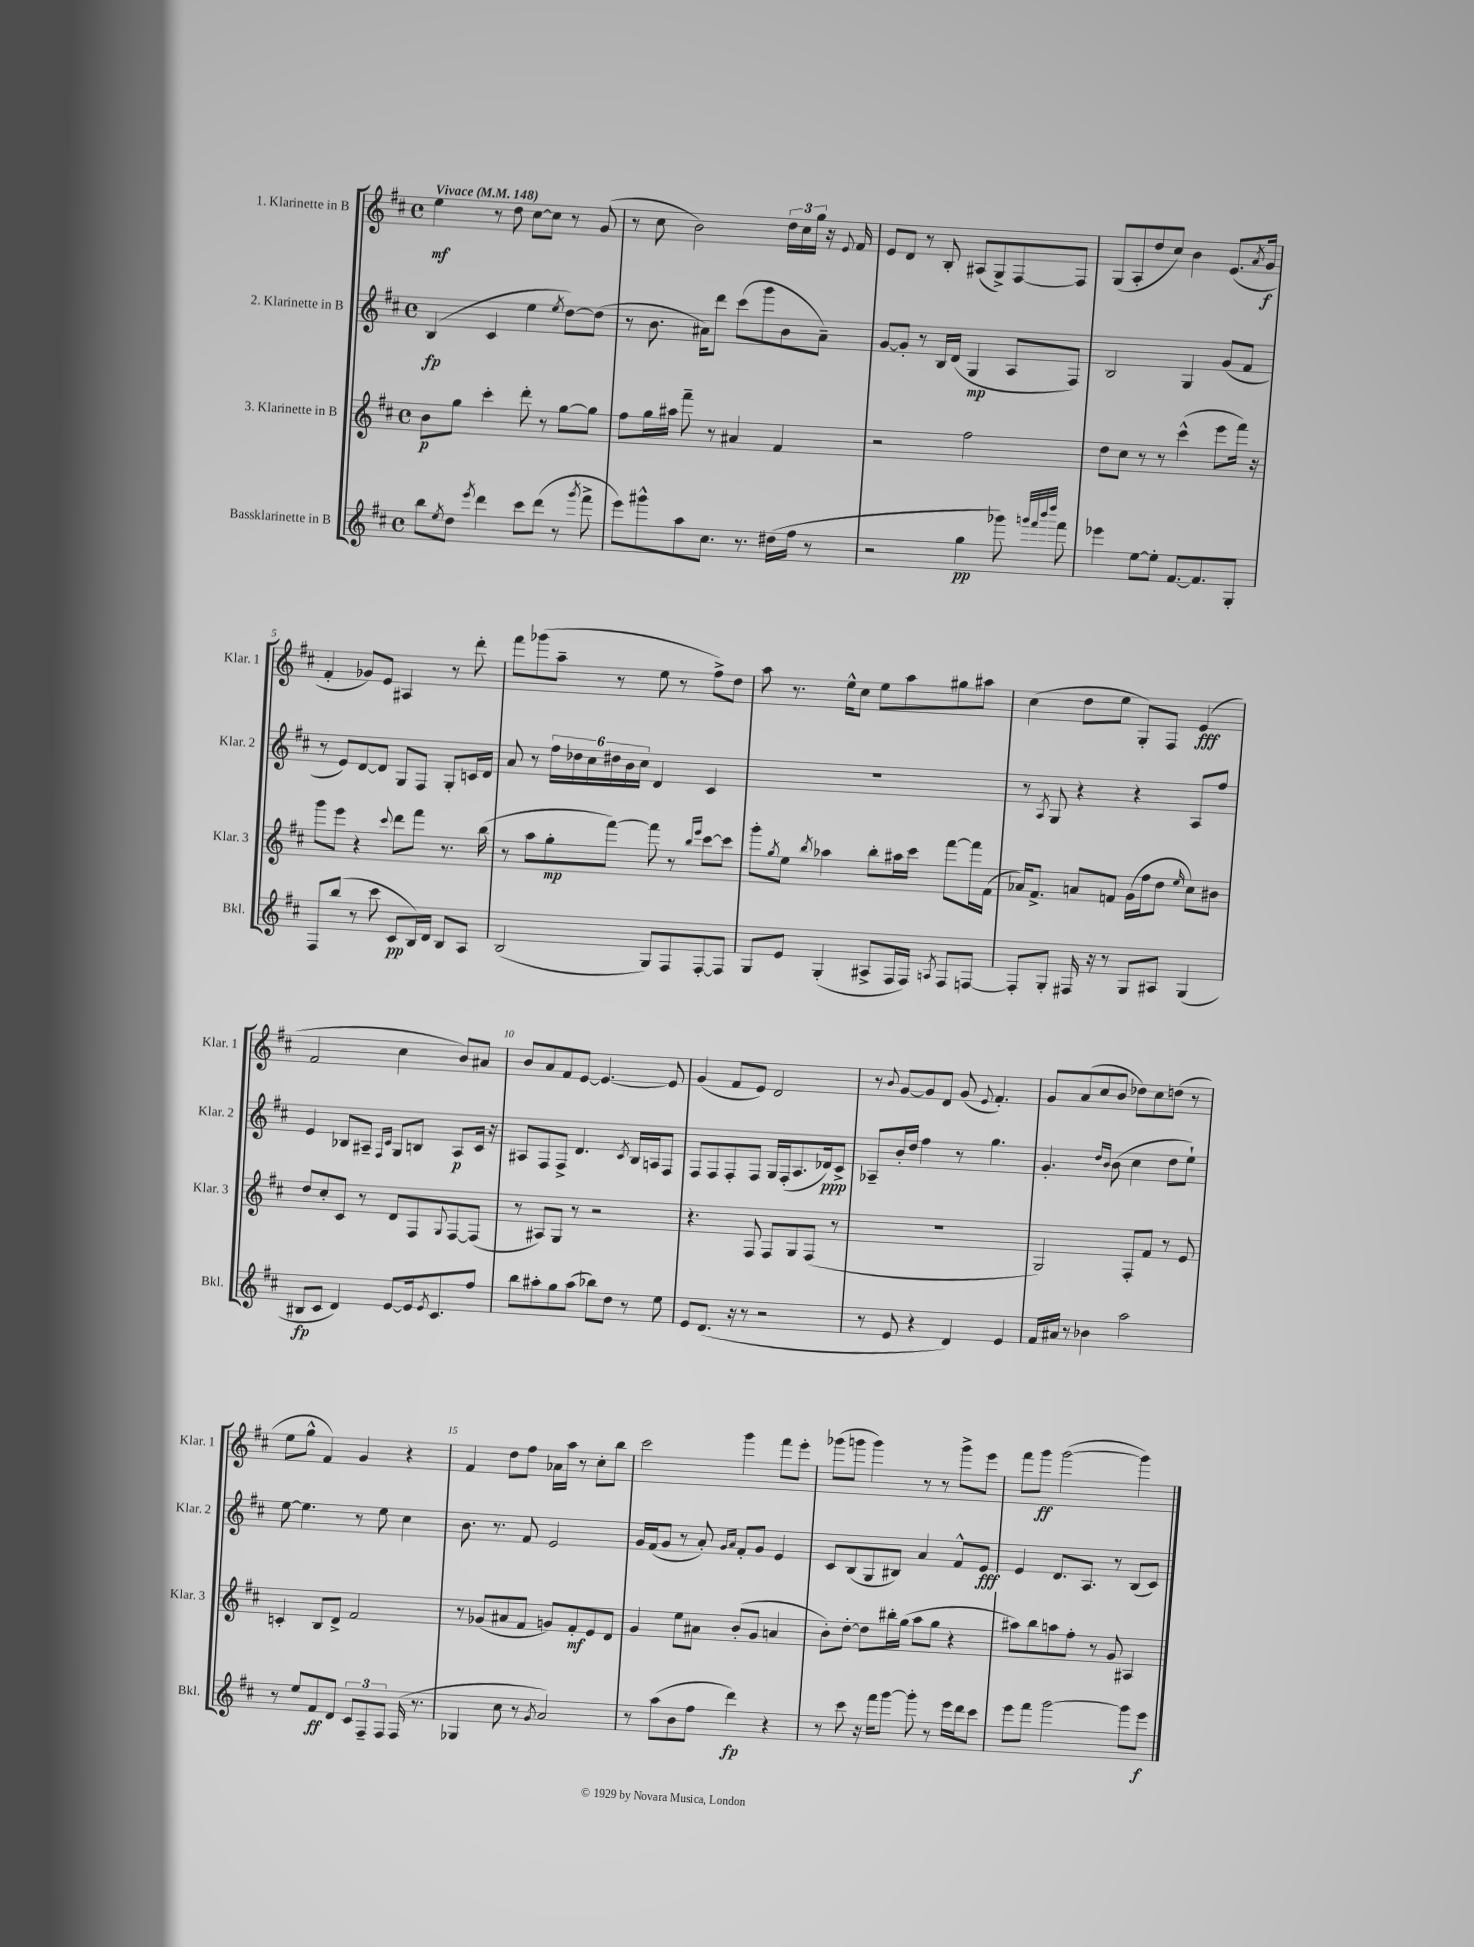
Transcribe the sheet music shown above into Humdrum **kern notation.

**kern	**dynam	**kern	**dynam	**kern	**dynam	**kern	**dynam
*part4	*part4	*part3	*part3	*part2	*part2	*part1	*part1
*staff4	*staff4	*staff3	*staff3	*staff2	*staff2	*staff1	*staff1
*I"Bassklarinette in B	*	*I"3. Klarinette in B	*	*I"2. Klarinette in B	*	*I"1. Klarinette in B	*
*I'Bkl.	*	*I'Klar. 3	*	*I'Klar. 2	*	*I'Klar. 1	*
*clefG2	*	*clefG2	*	*clefG2	*	*clefG2	*
*k[f#c#]	*	*k[f#c#]	*	*k[f#c#]	*	*k[f#c#]	*
*M4/4	*	*M4/4	*	*M4/4	*	*M4/4	*
*met(c)	*	*met(c)	*	*met(c)	*	*met(c)	*
*MM148	*	*MM148	*	*MM148	*	*MM148	*
=1	=1	=1	=1	=1	=1	=1	=1
!	!	!	!	!	!	!LO:TX:a:B:t=Vivace	!
8bb\L	.	8b\L	p	(4B/	fp	4ee\	mf
8qee/	.	.	.	.	.	.	.
8dd\J	.	8gg\J	.	.	.	.	.
8qeee/	.	.	.	.	.	.	.
4ddd\	.	4ccc#'\	.	4c#/	.	8r	.
.	.	.	.	.	.	8dd\	.
8ccc#\L	.	8ddd'\	.	4ee\	.	[8cc#\L	.
(8ddd\J	.	8r	.	.	.	8cc#\J]	.
.	.	.	.	8qee/	.	.	.
8r	.	[8gg\L	.	[8dd\L)	.	8r	.
8qggg/	.	.	.	.	.	.	.
8fff#^\	.	8gg\J]	.	(8dd\J]	.	(8g/	.
=2	=2	=2	=2	=2	=2	=2	=2
8eee\L)	.	8ff#\L	.	8r	.	8r	.
8ggg#X^^\	.	16gg\L	.	8.b\	.	8cc#\	.
.	.	16aa#X\JJ	.	.	.	.	.
8aa\	.	8fff#~\	.	.	.	2b\)	.
.	.	.	.	16a#X\KL)	.	.	.
8.cc#\J	.	8r	.	8ddd\J	.	.	.
.	.	4a#X/	.	(8ccc#\L	.	.	.
8.r	.	.	.	.	.	.	.
.	.	.	.	8ggg\	.	.	.
(16dd#X\LL	.	4f#/	.	8b\	.	24dd\LL	.
.	.	.	.	.	.	24cc#\	.
16ff#\JJ	.	.	.	.	.	.	.
.	.	.	.	.	.	24gg\JJ	.
8r	.	.	.	8a#~\J)	.	16r	.
.	.	.	.	.	.	8qqe/	.
.	.	.	.	.	.	16f#/	.
=3	=3	=3	=3	=3	=3	=3	=3
2r	.	2r	.	[8g/L	.	8e/L	.
.	.	.	.	8g'/J]	.	8d/J	.
.	.	.	.	8r	.	8r	.
.	.	.	.	16B/LL	.	8B'/	.
.	.	.	.	(16d/JJ	.	.	.
4gg\	pp	2ff#\	.	4G/	mp	(8A#X/L	.
.	.	.	.	.	.	8G^/)	.
8ggg-X\)	.	.	.	8A/L	.	[8F#/	.
32qqgggn/LLL	.	.	.	.	.	.	.
32qqfff#/	.	.	.	.	.	.	.
32qqbbb/	.	.	.	.	.	.	.
32qqdddd/JJJ	.	.	.	.	.	.	.
8fff#\	.	.	.	8F#/J)	.	8F#/J]	.
=4	=4	=4	=4	=4	=4	=4	=4
4eee-X\	.	8dd\L	.	2B/	.	(8G/L	.
.	.	8cc#\J	.	.	.	8A'/	.
[8ee\L	.	8r	.	.	.	8dd/	.
8ee'\J]	.	8r	.	.	.	8cc#/J)	.
[8.f#/L	.	(4ccc#^^\	.	4G/	.	4b\	.
8.f#/]	.	.	.	.	.	.	.
.	.	8eee\L	.	(8g/L	.	(8.e/L	.
8G'/J	.	16fff#\Jk)	.	8f#/J	.	.	.
.	.	.	.	.	.	8qa/	.
.	.	16r	.	.	.	16g/Jk	f
!!LO:LB:g=z
=5	=5	=5	=5	=5	=5	=5	=5
8F#/L	.	8ggg\L	.	8r	.	4f#'/	.
(8bb/J	.	8eee\J	.	8e/L)	.	.	.
8r	.	4r	.	[8d/	.	8g-X/L)	.
8ccc#\	.	.	.	8d/J]	.	8e/J	.
.	.	8qqccc#/	.	.	.	.	.
8c#/L	pp	8ddd\L	.	8G/L	.	4A#X/	.
16B/L)	.	8fff#\J	.	8F#/J	.	.	.
16d/JJ	.	.	.	.	.	.	.
8B/L	.	8.r	.	8G'/L	.	8r	.
8A/J	.	.	.	16cn/L	.	8ddd'\	.
.	.	(16bb\	.	16d/JJ	.	.	.
=6	=6	=6	=6	=6	=6	=6	=6
(2B/	.	8r	.	8a/	.	8fff#\L	.
.	.	8aa\L	.	8r	.	(8ggg-X\	.
.	.	8gg'\	mp	24ff#\LL	.	8aa~\J	.
.	.	.	.	24dd-X\	.	.	.
.	.	.	.	24cc#\	.	.	.
.	.	[8fff#\J)	.	24dd#X\	.	8r	.
.	.	.	.	24b\	.	.	.
.	.	.	.	24cc#\JJ	.	.	.
8G/L)	.	8fff#\]	.	4d/	.	8ee\	.
8F#/	.	8r	.	.	.	8r	.
.	.	16qqbb/LL	.	.	.	.	.
.	.	16qqeee/JJ	.	.	.	.	.
[8F#'/	.	[8ccc#\L	.	4c#/	.	8ff#^\L)	.
8F#/J]	.	8ccc#\J]	.	.	.	8dd\J	.
=7	=7	=7	=7	=7	=7	=7	=7
8G/L	.	8ggg'\L	.	1r	.	8aa\	.
.	.	8qgg/	.	.	.	.	.
8e/J	.	8ee\J	.	.	.	8.r	.
.	.	8qbb/	.	.	.	.	.
(4G'/	.	4aa-X\	.	.	.	.	.
.	.	.	.	.	.	16ee^^\KL	.
.	.	.	.	.	.	8cc#\J	.
8A#X^/L	.	8bb'\L	.	.	.	8ee\L	.
16F#/L	.	16aa#X\L	.	.	.	8aa\	.
16F#/JJ)	.	16ccc#\JJ	.	.	.	.	.
8qAn/	.	.	.	.	.	.	.
8F#/L	.	[8fff#\L	.	.	.	8gg#X\	.
[8Fn/J	.	16fff#\L]	.	.	.	8aa#X\J	.
.	.	(16f#\JJ	.	.	.	.	.
=8	=8	=8	=8	=8	=8	=8	=8
8F'/L]	.	16a-X/KL)	.	8r	.	(4cc#\	.
.	.	8.f#^/J	.	.	.	.	.
.	.	.	.	8qA/	.	.	.
8G'/J	.	.	.	8G/	.	.	.
16F#X/	.	8an/L	.	4r	.	8dd\L	.
16r	.	.	.	.	.	.	.
8r	.	8fn/J	.	.	.	8ee\J	.
8G/L	.	(16g\LL	.	4r	.	8G'/L)	.
.	.	16ff#\J	.	.	.	.	.
8A#X/J	.	8dd\J	.	.	.	8F#/J	.
.	.	16qqee/	.	.	.	.	.
(4G/	.	8cc#\L)	.	8A/L	.	(4e/	fff
.	.	8b#X\J	.	8ff#/J	.	.	.
!!LO:LB:g=z
=9	=9	=9	=9	=9	=9	=9	=9
8B#X/L	fp	8dd/L	.	4e/	.	2f#/	.
8c#/J	.	8cc#'/	.	.	.	.	.
4d/)	.	8c#/J	.	8B-X/L	.	.	.
.	.	8r	.	8A#X~/J	.	.	.
.	.	.	.	16qqF#/LL	.	.	.
.	.	.	.	16qqc#/JJ	.	.	.
[8e/L	.	8d/L	.	8G/L	.	4cc#\	.
16e/k]	.	8F#/	.	8Bn/J	.	.	.
8qe/	.	.	.	.	.	.	.
8.c#/	.	.	.	.	.	.	.
.	.	8qqG/	.	.	.	.	.
.	.	[8F#/	.	8A#/L	p	8b/L)	.
8ff#/J	.	(8F#/J]	.	16c#/Jk	.	8a#X/J	.
.	.	.	.	16r	.	.	.
=10	=10	=10	=10	=10	=10	=10	=10
8bb\L	.	8r	.	8A#X/L	.	8b/L	.
8aa#X'\	.	8A#X/L)	.	8F#/	.	8a/	.
8gg\	.	8G/J	.	8F#^/J	.	8f#/	.
(8aa#\J	.	8r	.	4.d/	.	[8e/J	.
8bb-X\L)	.	2r	.	.	.	4.e/_	.
8dd\J	.	.	.	.	.	.	.
.	.	.	.	8qc#/	.	.	.
8r	.	.	.	16B/LL	.	.	.
.	.	.	.	16An/J	.	.	.
8ee\	.	.	.	8F#/J	.	8e/]	.
=11	=11	=11	=11	=11	=11	=11	=11
8e/L	.	4.r	.	8F#/L	.	(4g/	.
(8.d/J	.	.	.	8F#/	.	.	.
.	.	.	.	8F#'/	.	8f#/L	.
16r	.	.	.	.	.	.	.
8r	.	8F#/	.	8F#/J	.	8e/J)	.
2r	.	8F#/L	.	16G/LL	.	2d/	.
.	.	.	.	(16F#'/J	.	.	.
.	.	8G/	.	8.A/	.	.	.
.	.	(8F#/J	.	.	.	.	.
.	.	.	.	16d-X/k)	ppp	.	.
.	.	8r	.	8c#^/J	.	.	.
=12	=12	=12	=12	=12	=12	=12	=12
8r	.	1r	.	8A-X~/L	.	8r	.
.	.	.	.	.	.	8qqb/	.
8e/	.	.	.	16b'/L	.	[8g/L	.
.	.	.	.	16dd/JJ	.	.	.
4r	.	.	.	4ff#\	.	8g/]	.
.	.	.	.	.	.	8d/J	.
4d/)	.	.	.	8r	.	(8g/	.
.	.	.	.	.	.	8qqe/	.
.	.	.	.	4.gg\	.	4.f#'/)	.
4e/	.	.	.	.	.	.	.
=13	=13	=13	=13	=13	=13	=13	=13
16f#/LL	.	2G/)	.	4.g'/	.	8g/L	.
16a#X/JJ	.	.	.	.	.	.	.
8r	.	.	.	.	.	(8a/	.
4b-X\	.	.	.	.	.	8cc#/	.
.	.	.	.	16qqdd/LL	.	.	.
.	.	.	.	16qqb/JJ	.	.	.
.	.	.	.	(8b\	.	8b/J	.
2aa\	.	8F#'/L	.	4cc#\	.	8dd-X\L)	.
.	.	8f#/J	.	.	.	8cc#\	.
.	.	8r	.	8dd\L	.	(8ddn\J	.
.	.	8e/	.	8ee`\J)	.	8r	.
!!LO:LB:g=z
=14	=14	=14	=14	=14	=14	=14	=14
8r	.	4cn'/	.	[8ee\	.	8ee\L	.
8ee/L	.	.	.	4.ee\]	.	8gg^^\J	.
8f#/	ff	8B/L	.	.	.	4f#/)	.
8d/J	.	8d^/J	.	.	.	.	.
12c#/L	.	2f#/	.	8r	.	4g/	.
12F#~/	.	.	.	.	.	.	.
.	.	.	.	8ee\	.	.	.
12F#/J	.	.	.	.	.	.	.
(16F#/	.	.	.	4cc#\	.	4r	.
8.r	.	.	.	.	.	.	.
=15	=15	=15	=15	=15	=15	=15	=15
4G-X/	.	8r	.	8.b\	.	4f#/	.
.	.	(8g-X/L	.	.	.	.	.
.	.	.	.	8.r	.	.	.
8cc#\	.	8a#X/	.	.	.	8dd\L	.
8r	.	8f#/J	.	8f#/	.	8ff#\J	.
8qg/	.	.	.	.	.	.	.
2a/)	.	8gn/L)	.	2e/	.	16a-X\LL	.
.	.	.	.	.	.	16aa\JJ	.
.	.	8f#'/	mf	.	.	8r	.
.	.	8e/	.	.	.	8cc#'\L	.
.	.	8d/J	.	.	.	8bb\J	.
=16	=16	=16	=16	=16	=16	=16	=16
8r	.	4g/	.	16g/LL	.	2ccc#\	.
.	.	.	.	(16f#/J	.	.	.
(8aa\L	.	.	.	8g/J	.	.	.
8b\	.	8ee\L	.	8r	.	.	.
8ff#\J	.	8a#X\J	.	8a'/)	.	.	.
.	.	.	.	16qqg/LL	.	.	.
.	.	.	.	16qqa/JJ	.	.	.
4ddd\)	fp	(8b'/L	.	8f#'/L	.	4ggg\	.
.	.	8g/J	.	8g/J	.	.	.
4r	.	4an/	.	4e/	.	8fff#\L	.
.	.	.	.	.	.	8eee'\J	.
=17	=17	=17	=17	=17	=17	=17	=17
8r	.	8b'\L)	.	8c#/L	.	(8ggg-X\L	.
8ccc#\	.	[8dd'\J	.	(8B/	.	8gggn\J	.
16r	.	8dd\L]	.	8G/	.	4ggg\)	.
16fff#\KL	.	.	.	.	.	.	.
[8ggg\J	.	16bb#X'\L	.	8B#X/J)	.	.	.
.	.	(16gg\JJ	.	.	.	.	.
8ggg'\]	.	8aa\L	.	4a/	.	8r	.
8r	.	8gg\J	.	.	.	8r	.
16eee\LL	.	4r	.	8f#^^/L	.	8ggg^\L	.
16ddd\J	.	.	.	.	.	.	.
8ccc#\J	.	.	.	8e/J	fff	8eee\J	.
=18	=18	=18	=18	=18	=18	=18	=18
8eee\L	.	8aa#X\L)	.	4e/	.	8fff#\L	.
8fff#\J	.	8bb\	.	.	.	8ggg\J	ff
[2ggg\	.	8aan\	.	8.d/L	.	([2ggg\	.
.	.	8ff#'\J	.	.	.	.	.
.	.	.	.	8.A/J	.	.	.
.	.	8r	.	.	.	.	.
.	.	8g/	.	8r	.	.	.
8ggg\L]	.	4A#X/	.	(8B/L	.	4ggg\])	.
8eee\J	f	.	.	8c#/J)	.	.	.
==	==	==	==	==	==	==	==
*-	*-	*-	*-	*-	*-	*-	*-
